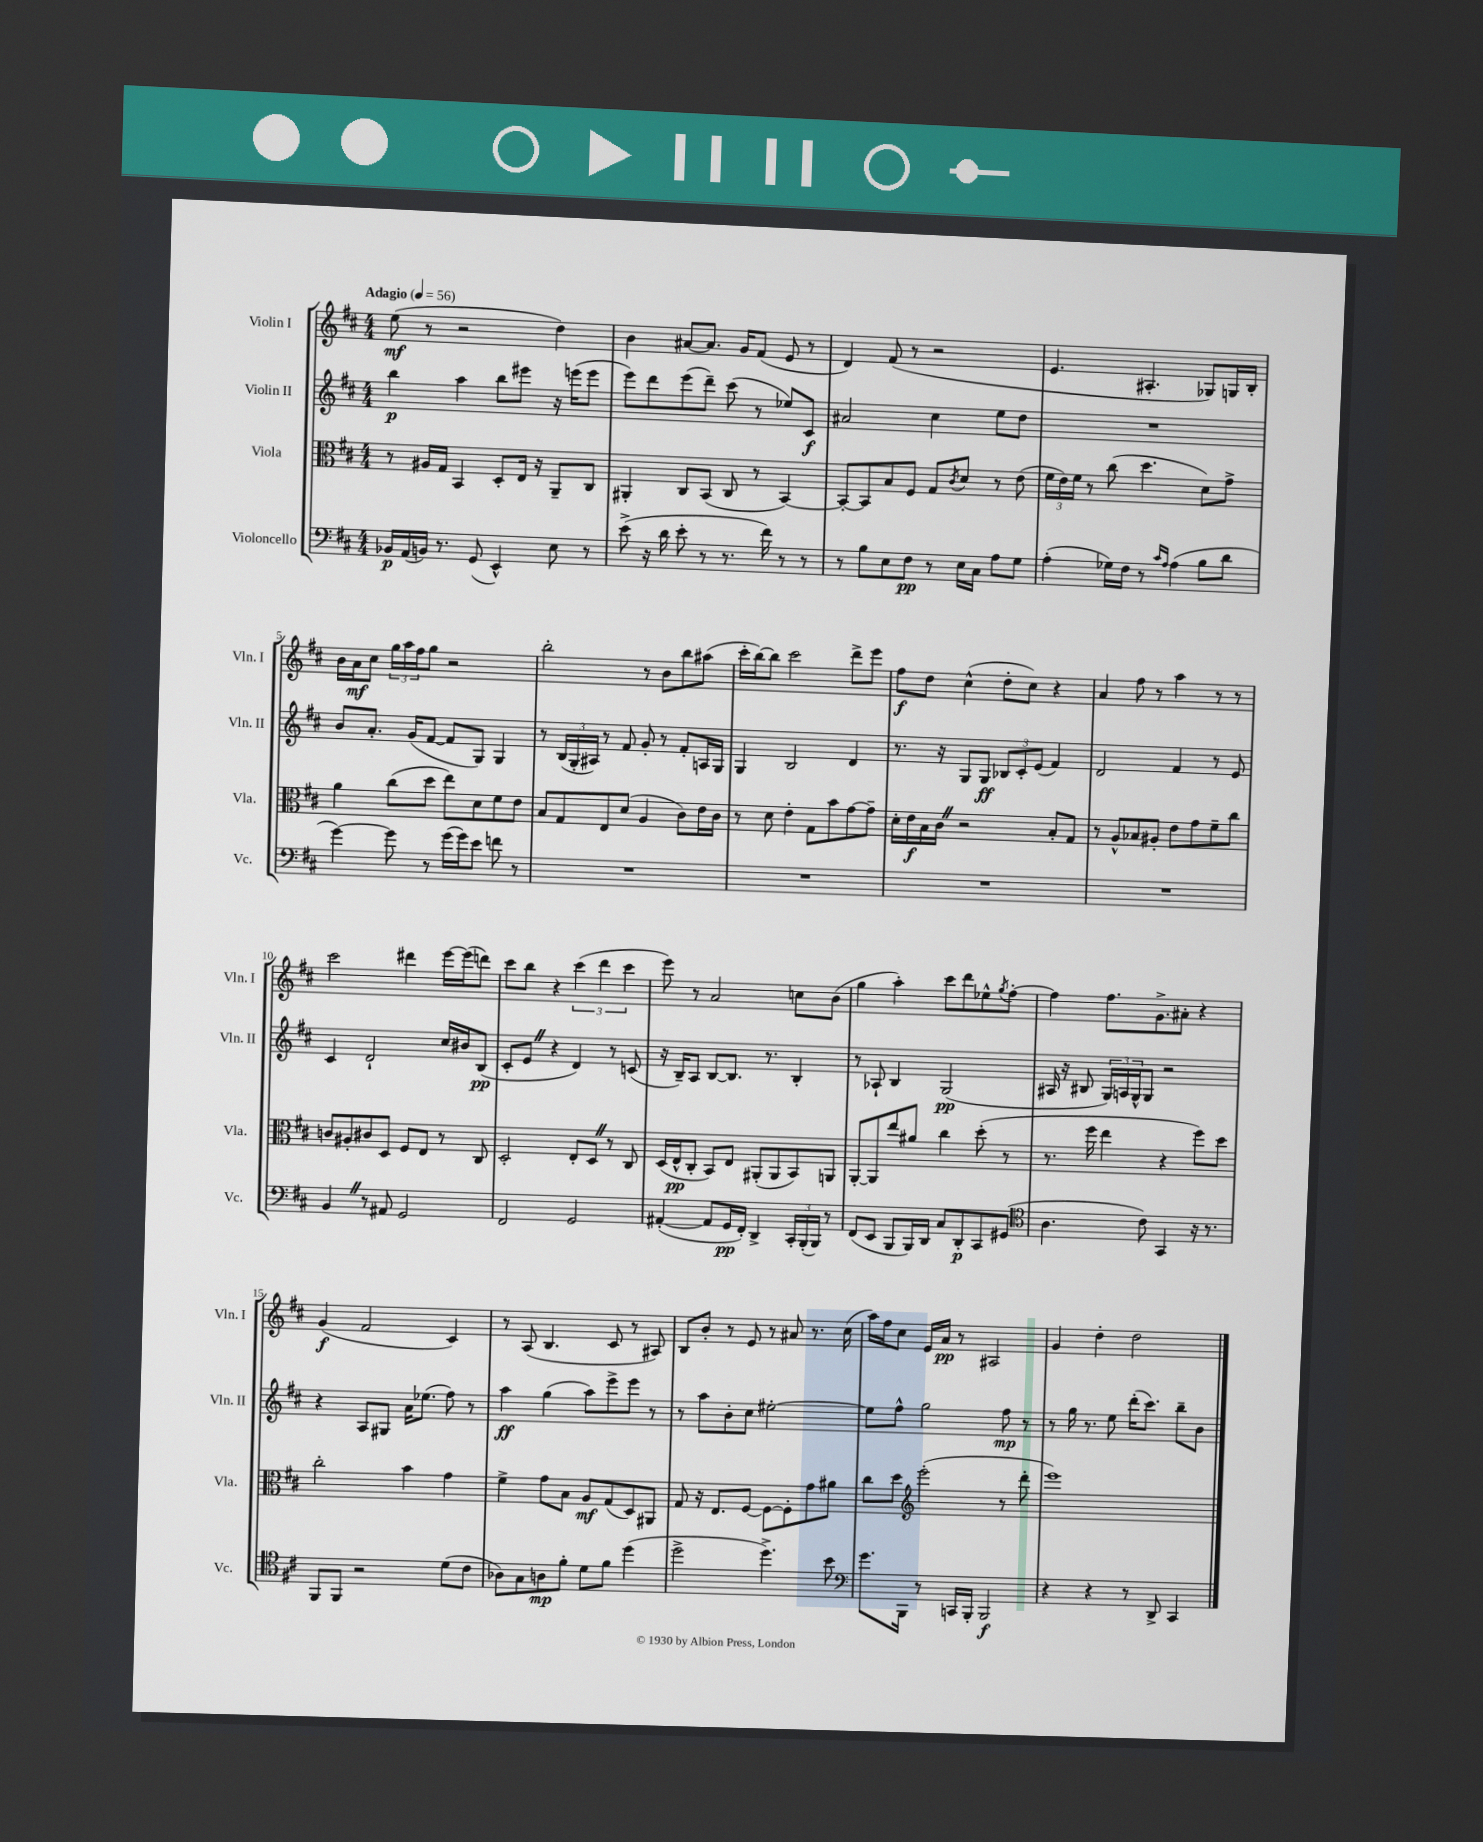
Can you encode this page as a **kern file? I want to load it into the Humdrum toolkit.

**kern	**kern	**kern	**kern
*staff4	*staff3	*staff2	*staff1
*clefF4	*clefC3	*clefG2	*clefG2
*k[f#c#]	*k[f#c#]	*k[f#c#]	*k[f#c#]
*M4/4	*M4/4	*M4/4	*M4/4
*MM56	*MM56	*MM56	*MM56
16BB-	8r	4bb	(8ee
(16AA	.	.	.
16BB)	16A#	.	8r
8.r	16G	.	.
.	4BB	4aa	2r
(8GG	.	.	.
4EE^^)	8D'	8bb	.
.	16E	8eee#	.
.	16r	.	.
8E	8AA~	16r	4dd)
.	.	(16eee	.
8r	8C#	8eee	.
=	=	=	=
(8e^	4AA#'	8eee)	4b
16r	.	8ddd	.
16d	.	.	.
8e'	8C#	(8eee	[8a#
8r	(8BB	8ddd~)	8.a#]
8.r	8C#	(8ccc#	.
.	.	.	16g
.	8r	8r	(8f#
16f#)	.	.	.
8r	[4BB)	8ee-)	8e
8r	.	8c#	8r
=	=	=	=
8r	8BB'_	2a#	4d)
8B	8BB]	.	.
8E	8B	.	(8f#
8F#	8F#	.	8r
8r	8G	4cc#	2r
.	8qc#	.	.
16E	8d	.	.
16C#	.	.	.
8A	8r	8ee	.
8G	(8e	8dd	.
=	=	=	=
(4A'	24f#	1r	4.e
.	24e)	.	.
.	24f#	.	.
.	8r	.	.
16G-)	(8cc#	.	.
16F#	.	.	.
8r	4.dd	.	4.A#'
16qqc#	.	.	.
16qqA	.	.	.
(4A	.	.	.
8B	8d)	.	8G-)
8d	8g^	.	16G
.	.	.	16B'
=	=	=	=
[4g)	4a	8b	16b
.	.	.	16a
.	.	8.a'	8cc#
8g]	(8cc#	.	24gg
.	.	.	24aa
.	.	(16g	.
.	.	.	24ff#
8r	8dd	[8f#	8gg
(16g	8ee)	8f#]	2r
16g)	.	.	.
8e	8d	8G)	.
8f	8f#	4G	.
8r	8e	.	.
=	=	=	=
1r	8B	8r	2bb'
.	8G	(24B	.
.	.	24G'	.
.	.	24A#)	.
.	8E	8r	.
.	(8d	8f#	.
.	4A	8g'	8r
.	.	8r	8b
.	8c#)	8f#'	8bb
.	16e	16A	(8aa#
.	16c#	16G	.
=	=	=	=
1r	8r	4G	16ccc#'
.	.	.	[16bb)
.	8d	.	8bb]
.	4e'	2B	2ccc#
.	8G	.	.
.	8b	.	.
.	[8g	4d	8ddd^
.	8g~]	.	8eee
=	=	=	=
1r	16d'	8.r	8ff#
.	16e	.	.
.	16B	.	8dd
.	16c#	16r	.
.	2r	8G	(4cc#^^
.	.	8G	.
.	.	12B-	8dd'
.	.	12c#'	.
.	.	.	8cc#)
.	.	(12e	.
.	8B'	4f#)	4r
.	8G	.	.
=	=	=	=
1r	8r	2d	4a
.	8A^^	.	.
.	8B-	.	8ff#
.	8A#'	.	8r
.	8e	4f#	4aa
.	8g	.	.
.	8f#~	8r	8r
.	8cc#	8e	8r
=	=	=	=
4BB	8c	4c#	2ccc#
.	8A#'	.	.
8r	8c#	2d`	.
8AA#	8D	.	.
2GG	8F#	.	4ddd#
.	8E	.	.
.	8r	16cc#	[16eee
.	.	16b#	(16eee]
.	8C#	(8B	8ddd)
=	=	=	=
2FF#	2D'	8c#'	8ccc#
.	.	8e	8bb
.	.	4r	4r
2GG	8E'	4d)	(6ccc#
.	8D	.	.
.	.	.	6ddd
.	8r	8r	.
.	.	.	6ccc#
.	8C#	(8c	.
=	=	=	=
([4AA#'	(16D	16r	8eee)
.	16E^^	16B~)	.
.	8C#'	8A	8r
8AA#]	8BB)	[8B	2a
16GG	8E	8.B]	.
16FF#')	.	.	.
4DD^	(8AA#'	.	.
.	.	8.r	.
.	8AA#	.	.
24CC#'	8BB)	4B'	8cc
(24BBB'	.	.	.
24BBB)	.	.	.
8r	8AA	.	(8b
=	=	=	=
(8FF#	[8AA'	8r	4gg
8EE	8AA]	8A-`	.
8BBB	8ee	4B	4aa')
16BBB)	8a#	.	.
16DD	.	.	.
8C#	4cc#	(2G	8ccc#
8DD'	.	.	8ddd
8CC#	(8dd'	.	8ee-^^
.	.	.	8qgg
(8GG#	8r	.	[8ff#'
=	=	=	=
*clefC4	*	*	*
4.A	8.r	16A#	4ff#]
.	.	16r	.
.	.	8B#	.
.	16ff#	.	.
.	4ee	24G)	8.ff#
.	.	24A	.
.	.	24G^^	.
8c#)	.	8G	.
.	.	.	8.g^
4GG	4r	2r	.
.	.	.	8a#'
16r	8ff#)	.	4r
8.r	.	.	.
.	8dd	.	.
=	=	=	=
8FF#	2cc#'	4r	(4g
8FF#	.	.	.
2r	.	8A	2f#
.	.	8G#	.
.	4b	16a	.
.	.	(8.ee-	.
(8d	4g	8ff#)	4c#)
8c#	.	8r	.
=	=	=	=
8A-)	4f#^	4aa	8r
8G	.	.	(8A
8A	8g	(4gg	4.B
8f#'	8B	.	.
8d	8A	8aa)	.
8f#	(8G	8eee^	8c#
(4dd	8D)	8eee	8r
.	8AA#	8r	8A#)
=	=	=	=
2dd^	8G	8r	8B
.	16r	8aa	8b'
.	8.E	.	.
.	.	8b'	8r
.	[8F#	8cc#	8e
4.dd^)	8F#_	[2ee#'	8r
.	8F#']	.	8a#
.	8g	.	8.r
8b	8a#	.	.
.	.	.	(16cc#
=	=	=	=
*clefF4	*	*	*
8.g	8cc#	8ee#]	16aa)
.	.	.	16ff#
.	8dd	8ff#^^	8cc#
16BBB	.	.	.
*	*clefG2	*	*
8r	(2eee'	2gg	16e
.	.	.	16a
16CC	.	.	8r
16BBB'	.	.	.
2BBB	.	.	2A#
.	8r	8ff#	.
.	8ddd'	8r	.
=	=	=	=
4r	1eee)	8r	4g
.	.	16gg	.
.	.	8.r	.
4r	.	.	4dd'
.	.	8ee	.
8r	.	(16ddd'	2dd
.	.	8.ccc#)	.
8DD^	.	.	.
4CC#	.	8bb~	.
.	.	8b	.
==	==	==	==
*-	*-	*-	*-
